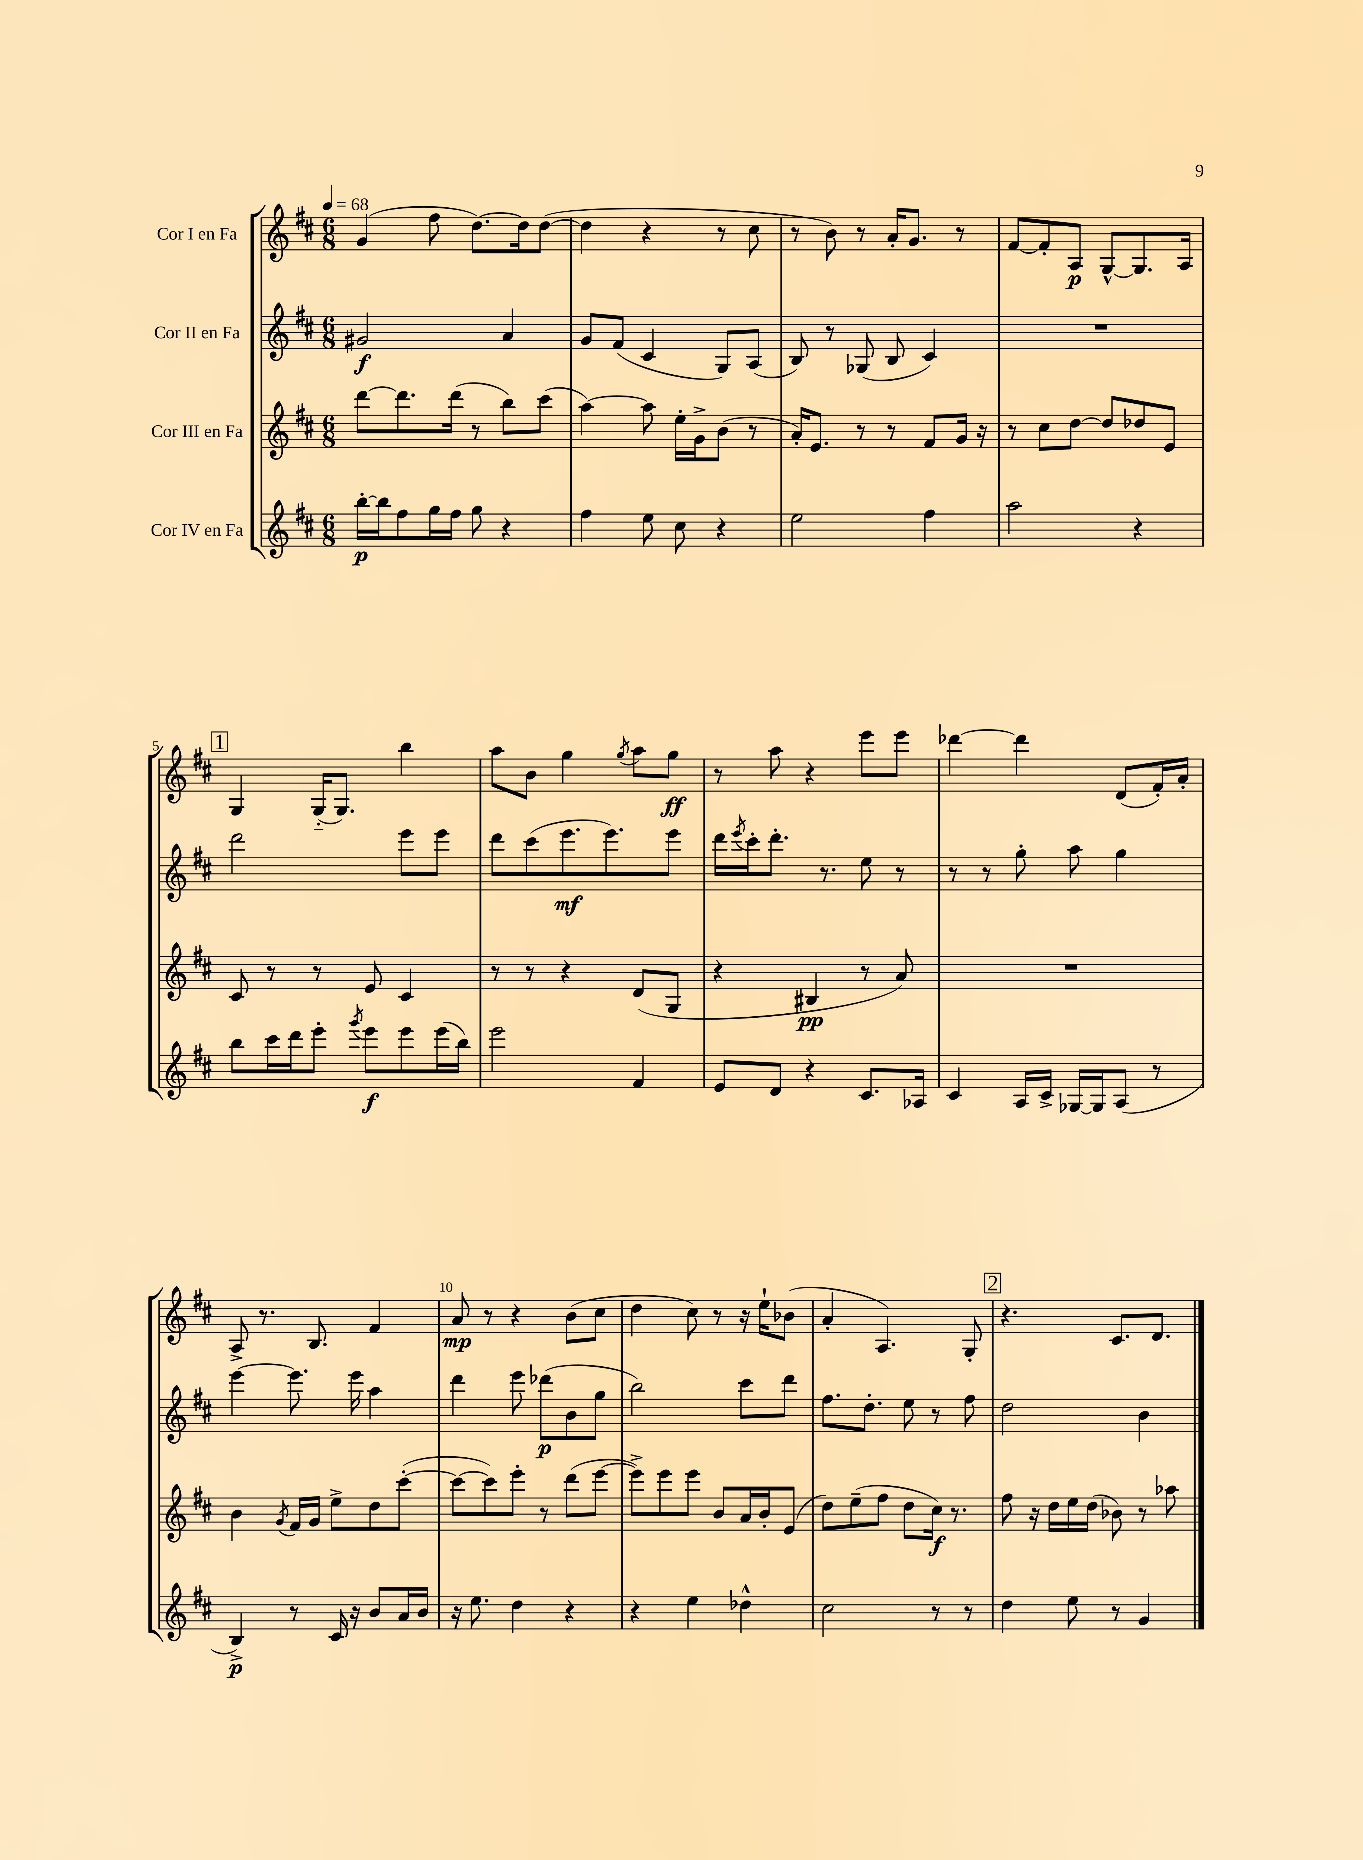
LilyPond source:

<<
\new StaffGroup <<
\new Staff = "s0" \with { instrumentName = "Cor I en Fa" } {
    \clef treble \key d \major \numericTimeSignature \time 6/8 \tempo 4 = 68
    g'4( fis''8 d''8.~) d''16 d''8~( |
    d''4 r4 r8 cis''8 |
    r8 b'8) r8 a'16-. g'8. r8 |
    fis'8~ fis'8-. a8\p g8~-^ g8. a16 |
    \mark \markup { \box "1" } g4 g16-_( g8.) b''4 |
    a''8 b'8 g''4 \acciaccatura { g''8 } a''8 g''8\ff |
    r8 a''8 r4 e'''8 e'''8 |
    des'''4~ des'''4 d'8( fis'16-.) a'16-. |
    a8-> r8. b8. fis'4 |
    a'8\mp r8 r4 b'8( cis''8 |
    d''4 cis''8) r8 r16 e''16-! bes'8( |
    a'4-. a4.) g8-. |
    \mark \markup { \box "2" } r4. cis'8. d'8. \bar "|." |
}
\new Staff = "s1" \with { instrumentName = "Cor II en Fa" } {
    \clef treble \key d \major \numericTimeSignature \time 6/8
    gis'2\f a'4 |
    g'8 fis'8( cis'4 g8) a8( |
    b8) r8 ges8( b8 cis'4) |
    R2. |
    \mark \markup { \box "1" } d'''2 e'''8 e'''8 |
    d'''8 cis'''8( e'''8.\mf e'''8.) e'''8 |
    d'''16 \acciaccatura { e'''8 } cis'''16-. d'''8.-. r8. e''8 r8 |
    r8 r8 g''8-. a''8 g''4 |
    e'''4~ e'''8. e'''16 a''4 |
    d'''4 e'''8 des'''8\p( b'8 g''8 |
    b''2) cis'''8 d'''8 |
    fis''8. d''8.-. e''8 r8 fis''8 |
    \mark \markup { \box "2" } d''2 b'4 \bar "|." |
}
\new Staff = "s2" \with { instrumentName = "Cor III en Fa" } {
    \clef treble \key d \major \numericTimeSignature \time 6/8
    d'''8~ d'''8. d'''16( r8 b''8) cis'''8( |
    a''4~) a''8 e''16-. g'16-> b'8( r8 |
    a'16-.) e'8. r8 r8 fis'8 g'16 r16 |
    r8 cis''8 d''8~ d''8 des''8 e'8 |
    \mark \markup { \box "1" } cis'8 r8 r8 e'8 cis'4 |
    r8 r8 r4 d'8( g8 |
    r4 bis4\pp r8 a'8) |
    R2. |
    b'4 \acciaccatura { g'8 } fis'16 g'16 e''8-> d''8 cis'''8~-.( |
    cis'''8~ cis'''8) e'''8-. r8 d'''8( e'''8~ |
    e'''8->) e'''8 e'''8 b'8 a'16 b'16-. e'8( |
    d''8) e''8--( fis''8 d''8 cis''16\f) r8. |
    \mark \markup { \box "2" } fis''8 r16 d''16 e''16 d''16( bes'8) r8 aes''8 \bar "|." |
}
\new Staff = "s3" \with { instrumentName = "Cor IV en Fa" } {
    \clef treble \key d \major \numericTimeSignature \time 6/8
    b''16~-.\p b''16 fis''8 g''16 fis''16 g''8 r4 |
    fis''4 e''8 cis''8 r4 |
    e''2 fis''4 |
    a''2 r4 |
    \mark \markup { \box "1" } b''8 cis'''16 d'''16 e'''8-. \acciaccatura { g'''8 } e'''8\f e'''8 e'''16( b''16) |
    e'''2 fis'4 |
    e'8 d'8 r4 cis'8. aes16 |
    cis'4 a16 cis'16-> ges16~ ges16 a8( r8 |
    b4->\p) r8 cis'16 r16 b'8 a'16 b'16 |
    r16 e''8. d''4 r4 |
    r4 e''4 des''4-^ |
    cis''2 r8 r8 |
    \mark \markup { \box "2" } d''4 e''8 r8 g'4 \bar "|." |
}
>>
>>
\layout { \context { \Score \override BarNumber.break-visibility = ##(#f #t #t) barNumberVisibility = #(every-nth-bar-number-visible 5) } }
